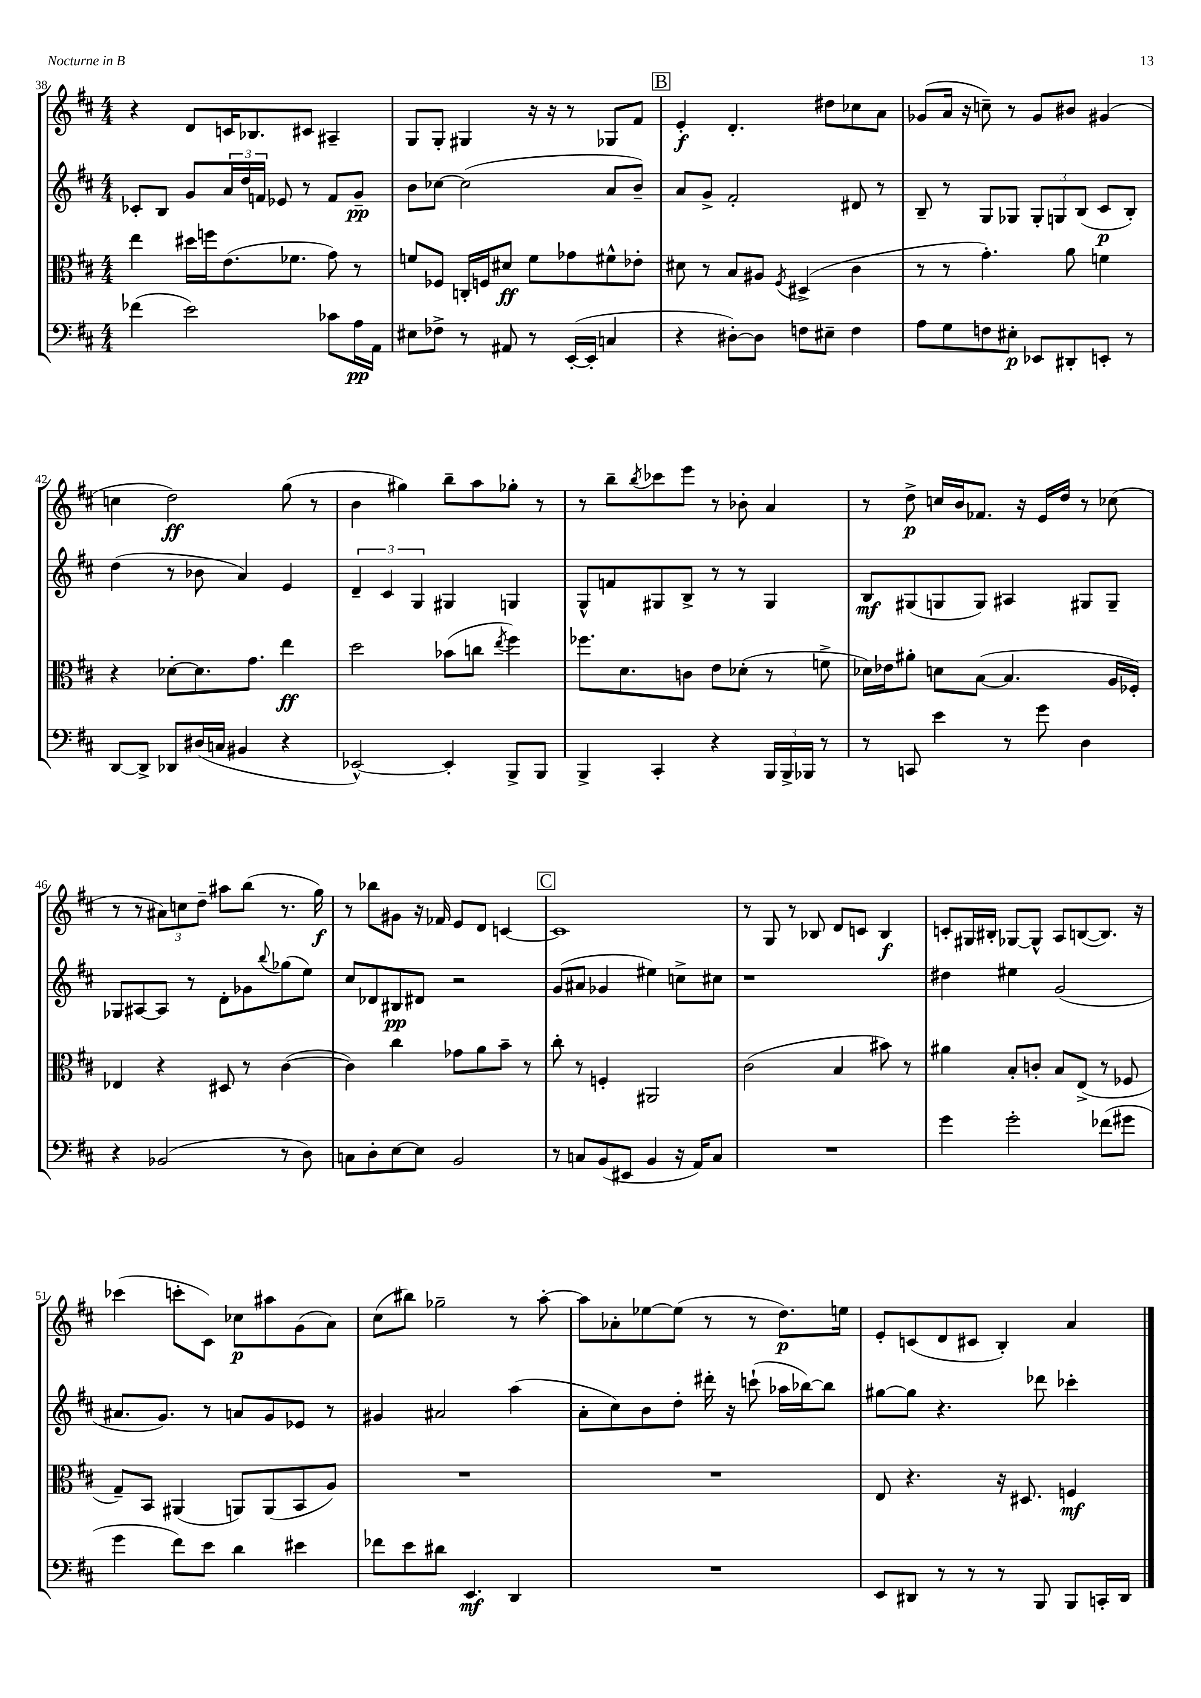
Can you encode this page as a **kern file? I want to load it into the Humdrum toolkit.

**kern	**dynam	**kern	**dynam	**kern	**dynam	**kern	**dynam
*part4	*part4	*part3	*part3	*part2	*part2	*part1	*part1
*staff4	*staff4	*staff3	*staff3	*staff2	*staff2	*staff1	*staff1
*clefF4	*	*clefC3	*	*clefG2	*	*clefG2	*
*k[f#c#]	*	*k[f#c#]	*	*k[f#c#]	*	*k[f#c#]	*
*M4/4	*	*M4/4	*	*M4/4	*	*M4/4	*
=38	=38	=38	=38	=38	=38	=38	=38
(4f-X\	.	4ee\	.	8c-X'/L	.	4r	.
.	.	.	.	8B/J	.	.	.
2e\)	.	16dd#X\LL	.	8g/L	.	8d/L	.
.	.	16ffn\J	.	.	.	.	.
.	.	(8.e\	.	24a/L	.	16cn/K	.
.	.	.	.	24dd/	.	.	.
.	.	.	.	.	.	8.B-X/	.
.	.	.	.	24fn/JJ	.	.	.
.	.	.	.	8e-X/	.	.	.
.	.	8.f-X\J	.	.	.	.	.
.	.	.	.	8r	.	8c#X/J	.
8c-X\L	.	8g\)	.	8f/L	.	4A#X~/	.
16A\L	pp	8r	.	8g~/J	pp	.	.
16AA\JJ	.	.	.	.	.	.	.
=39	=39	=39	=39	=39	=39	=39	=39
8E#X\L	.	8fn/L	.	8b\L	.	8G/L	.
8F-X^\J	.	8F-X/J	.	[8cc-X\J	.	8G'/J	.
8r	.	16Cn'/LL	.	(2cc-\]	.	4G#X/	.
.	.	16Fn/J	.	.	.	.	.
8AA#X/	.	8d#X/J	ff	.	.	.	.
8r	.	8f\L	.	.	.	16r	.
.	.	.	.	.	.	16r	.
([16EE'/LL	.	8g-X\	.	.	.	8r	.
16EE'/JJ]	.	.	.	.	.	.	.
4Cn/	.	8f#X^^\	.	8a/L	.	8G-X/L	.
.	.	8e-X'\J	.	8b~/J)	.	8f#/J	.
!!LO:REH:place=s1:t=B
=40	=40	=40	=40	=40	=40	=40	=40
4r	.	8d#X\	.	8a/L	.	4e'/	f
.	.	8r	.	8g^/J	.	.	.
[8D#X'\L)	.	8B/L	.	2f#'/	.	4.d'/	.
8D#\J]	.	8A#X/J	.	.	.	.	.
.	.	8qF#/	.	.	.	.	.
8Fn\L	.	(4D#X^/	.	.	.	.	.
8E#X~\J	.	.	.	.	.	8dd#X\L	.
4F\	.	4c#\	.	8d#X/	.	8cc-X\	.
.	.	.	.	8r	.	8a\J	.
=41	=41	=41	=41	=41	=41	=41	=41
8A\L	.	8r	.	8B~/	.	(8g-X/L	.
8G\	.	8r	.	8r	.	16a/Jk	.
.	.	.	.	.	.	16r	.
8Fn\	.	4.g'\)	.	8G/L	.	8ccn~\)	.
8E#X'\J	p	.	.	8G-X/J	.	8r	.
8EE-X/L	.	.	.	12G-'/L	.	8g-/L	.
.	.	.	.	12Gn/	.	.	.
8DD#X'/	.	8a\	.	.	.	8b#X/J	.
.	.	.	.	(12B/J	.	.	.
8EEn'/J	.	4fn\	.	8c#/L	p	(4g#X/	.
8r	.	.	.	8B'/J)	.	.	.
!!LO:LB:g=z
=42	=42	=42	=42	=42	=42	=42	=42
[8DD/L	.	4r	.	(4dd\	.	4ccn\	.
8DD^/J]	.	.	.	.	.	.	.
8DD-X/L	.	[8d-X'\L	.	8r	.	2dd\)	ff
(16D#X/L	.	8.d-\]	.	8b-X\	.	.	.
16Cn/JJ	.	.	.	.	.	.	.
4BB#X/	.	.	.	4a/)	.	.	.
.	.	8.g\J	.	.	.	.	.
4r	.	4ee\	ff	4e/	.	(8gg\	.
.	.	.	.	.	.	8r	.
=43	=43	=43	=43	=43	=43	=43	=43
[2EE-X^^/)	.	2dd\	.	6d~/	.	4b\	.
.	.	.	.	6c#/	.	.	.
.	.	.	.	.	.	4gg#X\)	.
.	.	.	.	6G/	.	.	.
4EE-'/]	.	(8b-X\L	.	4G#X/	.	8bb~\L	.
.	.	8ccn\J	.	.	.	8aa\	.
.	.	8qee/	.	.	.	.	.
8BBB^/L	.	4ff#\)	.	4Gn/	.	8gg-X'\J	.
8BBB/J	.	.	.	.	.	8r	.
=44	=44	=44	=44	=44	=44	=44	=44
4BBB^/	.	8.ff-X\L	.	8G^^/L	.	8r	.
.	.	.	.	8fn/	.	8bb~\L	.
.	.	8.d\	.	.	.	.	.
.	.	.	.	.	.	8qbb/	.
4CC#'/	.	.	.	8G#X/	.	8ccc-X\	.
.	.	8cn\J	.	8B^/J	.	8eee\J	.
4r	.	8e\L	.	8r	.	8r	.
.	.	(8d-X'\J	.	8r	.	8b-X'\	.
24BBB/LL	.	8r	.	4G#/	.	4a/	.
24BBB^/	.	.	.	.	.	.	.
24BBB-X/JJ	.	.	.	.	.	.	.
8r	.	8fn^\	.	.	.	.	.
=45	=45	=45	=45	=45	=45	=45	=45
8r	.	16d-X\LL)	.	8B/L	mf	8r	.
.	.	16e-X\J	.	.	.	.	.
8CCn/	.	8a#X'\J	.	(8G#X/	.	8dd^\	p
4e\	.	8dn\L	.	8Gn/	.	16ccn/LL	.
.	.	.	.	.	.	16b/J	.
.	.	([8B\J	.	8G/J)	.	8.f-X/J	.
8r	.	4.B/]	.	4A#X/	.	.	.
.	.	.	.	.	.	16r	.
8g\	.	.	.	.	.	16e/LL	.
.	.	.	.	.	.	16dd/JJ	.
4D\	.	.	.	8G#X/L	.	8r	.
.	.	16A/LL	.	8G#~/J	.	(8cc-X\	.
.	.	16F-X'/JJ)	.	.	.	.	.
!!LO:LB:g=z
=46	=46	=46	=46	=46	=46	=46	=46
4r	.	4E-X/	.	8G-X/L	.	8r	.
.	.	.	.	[8A#X/	.	8r	.
(2BB-X/	.	4r	.	8A#/J]	.	12a#X\L)	.
.	.	.	.	.	.	12ccn\	.
.	.	.	.	8r	.	.	.
.	.	.	.	.	.	12dd~\J	.
.	.	8D#X/	.	8d'\L	.	8aa#X\L	.
.	.	8r	.	8g-X\	.	(8bb\J	.
.	.	.	.	8qqbb/	.	.	.
8r	.	([4c#\	.	(8gg-X\	.	8.r	.
8D\)	.	.	.	8ee\J)	.	.	.
.	.	.	.	.	.	16gg\)	f
=47	=47	=47	=47	=47	=47	=47	=47
8Cn\L	.	4c#\])	.	8cc#/L	.	8r	.
8D'\	.	.	.	8d-X/	.	8bb-X\L	.
[8E\	.	4cc#\	.	8B#X/	pp	8g#X\J	.
8E\J]	.	.	.	8d#X/J	.	16r	.
.	.	.	.	.	.	16f-X/	.
2BB/	.	8g-X\L	.	2r	.	8e/L	.
.	.	8a\	.	.	.	8d/J	.
.	.	8b~\J	.	.	.	[4cn/	.
.	.	8r	.	.	.	.	.
!!LO:REH:place=s1:t=C
=48	=48	=48	=48	=48	=48	=48	=48
8r	.	8cc#'\	.	(8g/L	.	1c]	.
8Cn/L	.	8r	.	8a#X/J	.	.	.
(8BB/	.	4Fn'/	.	4g-X/	.	.	.
8EE#X/J	.	.	.	.	.	.	.
4BB/	.	2AA#X/	.	4ee#X\)	.	.	.
16r	.	.	.	8ccn^\L	.	.	.
16AA/KL)	.	.	.	.	.	.	.
8C/J	.	.	.	8cc#X\J	.	.	.
=49	=49	=49	=49	=49	=49	=49	=49
1r	.	(2c#\	.	1r	.	8r	.
.	.	.	.	.	.	8G/	.
.	.	.	.	.	.	8r	.
.	.	.	.	.	.	8B-X/	.
.	.	4B/	.	.	.	8d/L	.
.	.	.	.	.	.	8cn/J	.
.	.	8b#X\)	.	.	.	4B-/	f
.	.	8r	.	.	.	.	.
=50	=50	=50	=50	=50	=50	=50	=50
4g\	.	4a#X\	.	4dd#X\	.	8cn'/L	.
.	.	.	.	.	.	16G#X/L	.
.	.	.	.	.	.	16B#X'/JJ	.
2g'\	.	8B'/L	.	4ee#X\	.	[8G-X/L	.
.	.	8cn'/J	.	.	.	8G-^^/J]	.
.	.	8B/L	.	(2g/	.	8A/L	.
.	.	(8E^/J	.	.	.	([8Bn/	.
(8f-X\L	.	8r	.	.	.	8.B/J])	.
8g#X\J	.	8F-X/	.	.	.	.	.
.	.	.	.	.	.	16r	.
!!LO:LB:g=z
=51	=51	=51	=51	=51	=51	=51	=51
4g\	.	8G~/L)	.	8.a#X/L	.	(4ccc-X\	.
.	.	8BB/J	.	.	.	.	.
.	.	.	.	8.g/J)	.	.	.
8f#\L)	.	(4AA#X/	.	.	.	8cccn'\L	.
8e\J	.	.	.	8r	.	8c#\J)	.
4d\	.	8AAn/L)	.	8an/L	.	8cc-X\L	p
.	.	(8AA/	.	8g/	.	8aa#X\	.
4e#X\	.	8BB/	.	8e-X/J	.	(8g\	.
.	.	8A/J)	.	8r	.	8a\J)	.
=52	=52	=52	=52	=52	=52	=52	=52
8f-X\L	.	1r	.	4g#X/	.	(8cc#\L	.
8e\	.	.	.	.	.	8bb#X\J)	.
8d#X\J	.	.	.	2a#X/	.	2gg-X~\	.
4.EE/	mf	.	.	.	.	.	.
4DD/	.	.	.	(4aa\	.	8r	.
.	.	.	.	.	.	[8aa'\	.
=53	=53	=53	=53	=53	=53	=53	=53
1r	.	1r	.	8a'\L	.	8aa\L]	.
.	.	.	.	8cc#\)	.	8a-X'\	.
.	.	.	.	8b\	.	[8ee-X\	.
.	.	.	.	8dd'\J	.	(8ee-\J]	.
.	.	.	.	16ddd#X'\	.	8r	.
.	.	.	.	16r	.	.	.
.	.	.	.	(8cccn`\	.	8r	.
.	.	.	.	16aa-X\LL	.	8.dd\L)	p
.	.	.	.	[16bb-X\J)	.	.	.
.	.	.	.	8bb-\J]	.	.	.
.	.	.	.	.	.	16een\Jk	.
=54	=54	=54	=54	=54	=54	=54	=54
8EE/L	.	8E/	.	[8gg#X\L	.	8e'/L	.
8DD#X/J	.	4.r	.	8gg#\J]	.	(8cn/	.
8r	.	.	.	4.r	.	8d/	.
8r	.	.	.	.	.	8c#X/J	.
8r	.	16r	.	.	.	4B'/)	.
.	.	8.D#X/	.	.	.	.	.
8BBB/	.	.	.	8ddd-X\	.	.	.
8BBB/L	.	4Fn/	mf	4ccc-X'\	.	4a/	.
16CCn'/L	.	.	.	.	.	.	.
16DD#/JJ	.	.	.	.	.	.	.
==	==	==	==	==	==	==	==
*-	*-	*-	*-	*-	*-	*-	*-
